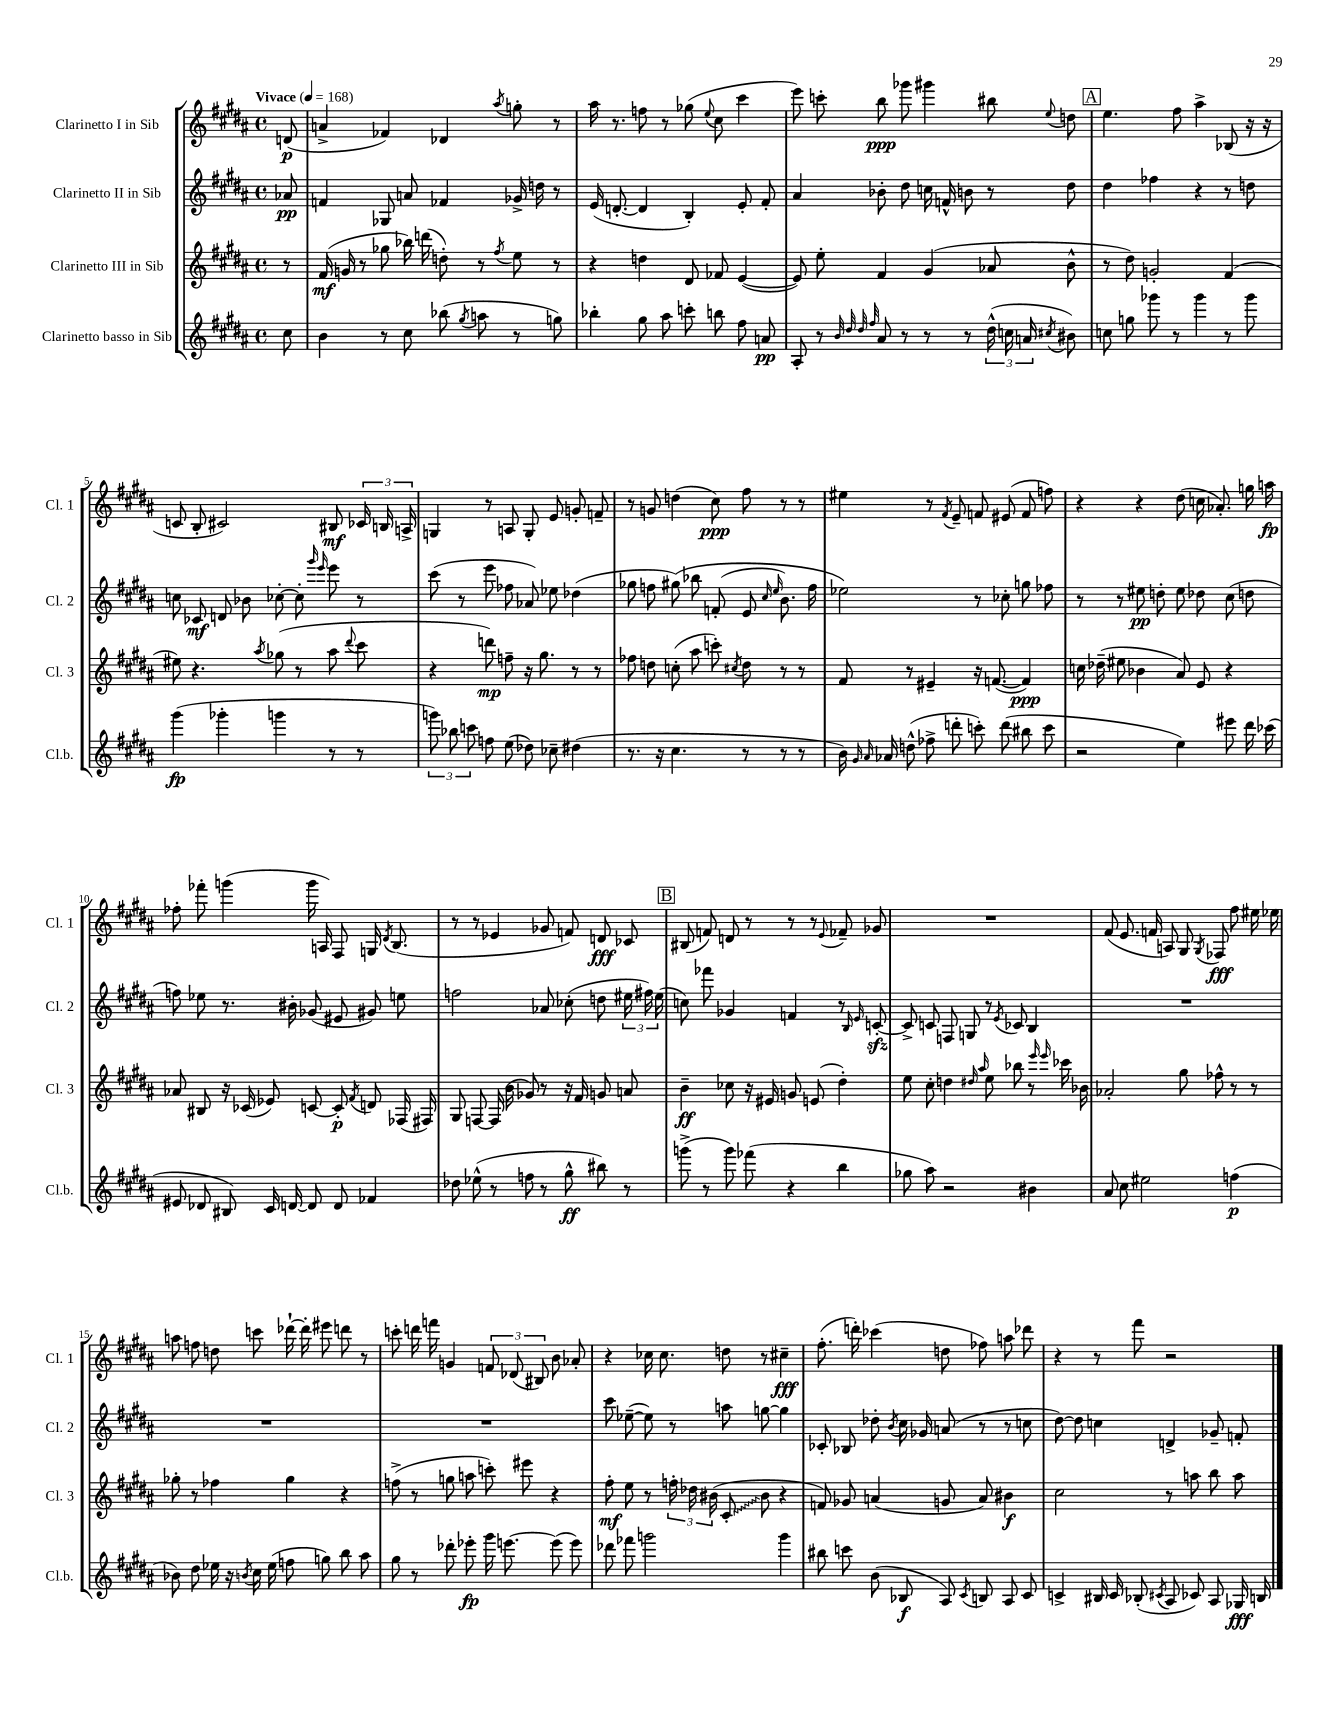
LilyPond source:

<<
\new StaffGroup <<
\new Staff = "s0" \with { instrumentName = "Clarinetto I in Sib" shortInstrumentName = "Cl. 1" } {
    \clef treble \key b \major \defaultTimeSignature \time 4/4 \partial 8 \tempo "Vivace" 4 = 168
    \autoBeamOff d'8\p( |
    a'4-> fes'4) des'4 \acciaccatura { ais''8 } g''8-. r8 |
    ais''16 r8. f''8 r8 ges''8( \appoggiatura { e''8 } cis''8 cis'''4 |
    e'''8) c'''8-. b''8\ppp ges'''8 gis'''4 bis''8 \appoggiatura { e''8 } d''8 |
    \mark \markup { \box "A" } e''4. fis''8 ais''4-> bes8( r16 r16 |
    c'8 b8-. cis'2) bis8\mf \tuplet 3/2 { ces'16 b16 a16-> } |
    g4 r8 a8 g8-. e'8 g'8-. f'8-- |
    r8 g'8 d''4( cis''8\ppp) fis''8 r8 r8 |
    eis''4 r8 \acciaccatura { fis'8 } e'8-- f'8 eis'8( f'8 f''8) |
    r4 r4 dis''8( c''16 aes'8.-.) g''16 a''16\fp |
    fes''8-. fes'''8-. g'''4( g'''16 a16) fis8 g16 \acciaccatura { dis'8 } b8.( |
    r8 r8 ees'4 ges'8 f'8) d'8\fff ces'8 |
    \mark \markup { \box "B" } bis8( f'8) d'8 r8 r8 r8 \appoggiatura { e'8 } fes'8-- ges'8 |
    R1 |
    fis'8( e'8. f'16 a8) gis8 \acciaccatura { gis8 } fes8\fff fis''8 eis''16 ees''16 |
    a''8 f''8 d''8 c'''8 des'''16~-! des'''16-. eis'''8 d'''8 r8 |
    c'''8-. d'''16 f'''16 g'4 \tuplet 3/2 { f'8 des'8( bis8) } b'8 aes'8-. |
    r4 ces''16 ces''8. d''8 r8 cis''4--\fff |
    fis''8.-.( d'''16-.) ces'''4( d''8 fes''8) a''8 des'''8 |
    r4 r8 fis'''8 r2 \bar "|." |
}
\new Staff = "s1" \with { instrumentName = "Clarinetto II in Sib" shortInstrumentName = "Cl. 2" } {
    \clef treble \key b \major \defaultTimeSignature \time 4/4 \partial 8
    \autoBeamOff aes'8\pp |
    f'4 ges8 a'8 fes'4 ges'16-> d''16 r8 |
    e'16( d'8.~-. d'4 b4-.) e'8-. fis'8-. |
    ais'4 bes'8-. dis''8 c''16 f'16-^ b'8 r8 dis''8 |
    \mark \markup { \box "A" } dis''4 fes''4 r4 r8 d''8 |
    c''8 ces'8\mf d'8 bes'8 ces''8~-. ces''8-. \grace { gis'''16 e'''16 } e'''8 r8 |
    cis'''8( r8 e'''8 fes''8 aes'8) ees''8 des''4( |
    ges''8 f''8 gis''8)\( bes''8 f'8-.( e'8 \grace { cis''16 e''16 } b'8.) f''16 |
    ees''2\) r8 ces''8-. g''8 fes''8 |
    r8 r8 eis''8\pp d''8-. eis''8 des''8 cis''8( d''8 |
    f''8) ees''8 r8. bis'16-. ges'8( eis'8 gis'8) e''8 |
    f''2 aes'8 ces''8-.( d''8 \tuplet 3/2 { eis''16 fis''16) eis''16( } |
    \mark \markup { \box "B" } c''8) fes'''8 ges'4 f'4 r8 \grace { b16 e'16 } c'8~-.\sfz |
    c'8-> c'8 f8 g8 r8 \acciaccatura { e'8 } ces'8 b4 |
    R1 |
    R1 |
    R1 |
    cis'''8 ees''8~--( ees''8) r8 a''8 g''8~ g''4 |
    ces'8-. bes8 des''8-. \acciaccatura { b'8 } cis''16 ges'16 a'8( r8 r8 c''8 |
    dis''8~) dis''8 c''4 d'4-> ges'8-- f'8-. \bar "|." |
}
\new Staff = "s2" \with { instrumentName = "Clarinetto III in Sib" shortInstrumentName = "Cl. 3" } {
    \clef treble \key b \major \defaultTimeSignature \time 4/4 \partial 8
    \autoBeamOff r8 |
    fis'16\mf( g'16 r8 ges''8 bes''16) d'''16( d''8-.) r8 \acciaccatura { fis''8 } e''8 r8 |
    r4 d''4 dis'8 fes'8 e'4~( |
    e'8) e''8-. fis'4 gis'4( aes'8 b'8-^ |
    \mark \markup { \box "A" } r8 dis''8) g'2-. fis'4( |
    eis''8) r4. \acciaccatura { ais''8 } ges''8( r8 ais''8 \appoggiatura { dis'''8 } cis'''8 |
    r4 d'''8\mp) f''8-- r16 gis''8. r8 r8 |
    fes''8 d''8 c''8-.( ais''8 c'''8-.) \acciaccatura { cis''8 } d''8 r8 r8 |
    fis'8 r8 eis'4-- r16 f'8.~( f'4\ppp) |
    c''16 des''16--( eis''8 bes'4 ais'8) e'8 r4 |
    aes'8 bis8 r16 ces'16( ees'8) c'8~ c'8-.\p \acciaccatura { fis'8 } d'8 fes16( fis16) |
    gis8 f8~ f16( b'16 ges'8) r8 r16 fis'16 g'8 a'8 |
    \mark \markup { \box "B" } b'4--\ff ces''8 r16 eis'16 g'8 e'8( dis''4-.) |
    e''8 cis''8-. d''4 \grace { dis''16 ais''16 } e''8 bes''8 r8 \grace { e'''16 e'''16 } ces'''16 bes'16 |
    aes'2-. gis''8 fes''8-^ r8 r8 |
    ges''8-. r8 fes''4 ges''4 r4 |
    f''8->( r8 g''8 a''8 c'''8-.) eis'''8 r4 |
    fis''8-.\mf e''8 r8 \tuplet 3/2 { f''16-. des''16 bis'16( } \once \override Glissando.style = #'zigzag cis'8-.\glissando bis'8 r4 |
    f'8) ges'8 a'4( g'8 a'8) bis'4\f |
    cis''2 r8 a''8 b''8 a''8 \bar "|." |
}
\new Staff = "s3" \with { instrumentName = "Clarinetto basso in Sib" shortInstrumentName = "Cl.b." } {
    \clef treble \key b \major \defaultTimeSignature \time 4/4 \partial 8
    \autoBeamOff cis''8 |
    b'4 r8 cis''8 bes''8( \acciaccatura { gis''8 } a''8 r8 g''8) |
    bes''4-. gis''8 ais''8 c'''8-. b''8 fis''8 a'8\pp |
    ais8-. r8 \grace { b'32 dis''32 dis''32 fis''32 } ais'8 r8 r8 r8 \tuplet 3/2 { dis''16-^( c''16 a'16 } \acciaccatura { cis''8 } bis'8) |
    \mark \markup { \box "A" } c''8 g''8 ges'''8 r8 ges'''4 r8 ges'''8 |
    gis'''4\fp( ges'''4-. g'''4 r8 r8 |
    \tuplet 3/2 { g'''8) bes''8 c'''8 } f''8 e''8( des''8) ces''8-- dis''4( |
    r8. r16 cis''4. r8 r8 r8 |
    b'16) \grace { gis'16 ais'16 } aes'16 d''8-^( fes''8-> d'''8-. c'''8-.) d'''8( bis''8 c'''8 |
    r2 e''4) eis'''8 dis'''16 ces'''16( |
    eis'8 des'8 bis8) cis'16 d'16~ d'8 d'8 fes'4 |
    des''8 ees''8-^( r8 f''8 r8 gis''8-^\ff bis''8) r8 |
    \mark \markup { \box "B" } g'''8->( r8 g'''8) fes'''8( r4 b''4 |
    ges''8 ais''8) r2 bis'4 |
    ais'8 cis''8 eis''2 f''4\p( |
    bes'8) dis''8 ees''16 r16 \acciaccatura { b'8 } cis''16 ees''16( f''8 g''8) b''8 ais''8 |
    gis''8 r8 des'''8-. ees'''8-.\fp gis'''16 e'''8.~ e'''8( e'''8) |
    des'''8 fes'''8 g'''2 g'''4 |
    bis''8 c'''8 b'8( bes8\f ais8) \acciaccatura { cis'8 } b8 ais8 cis'8 |
    c'4-> bis16 c'16 bes8-.( \acciaccatura { cis'8 } ais8 ces'8) ais8 ges16\fff b16 \bar "|." |
}
>>
>>
